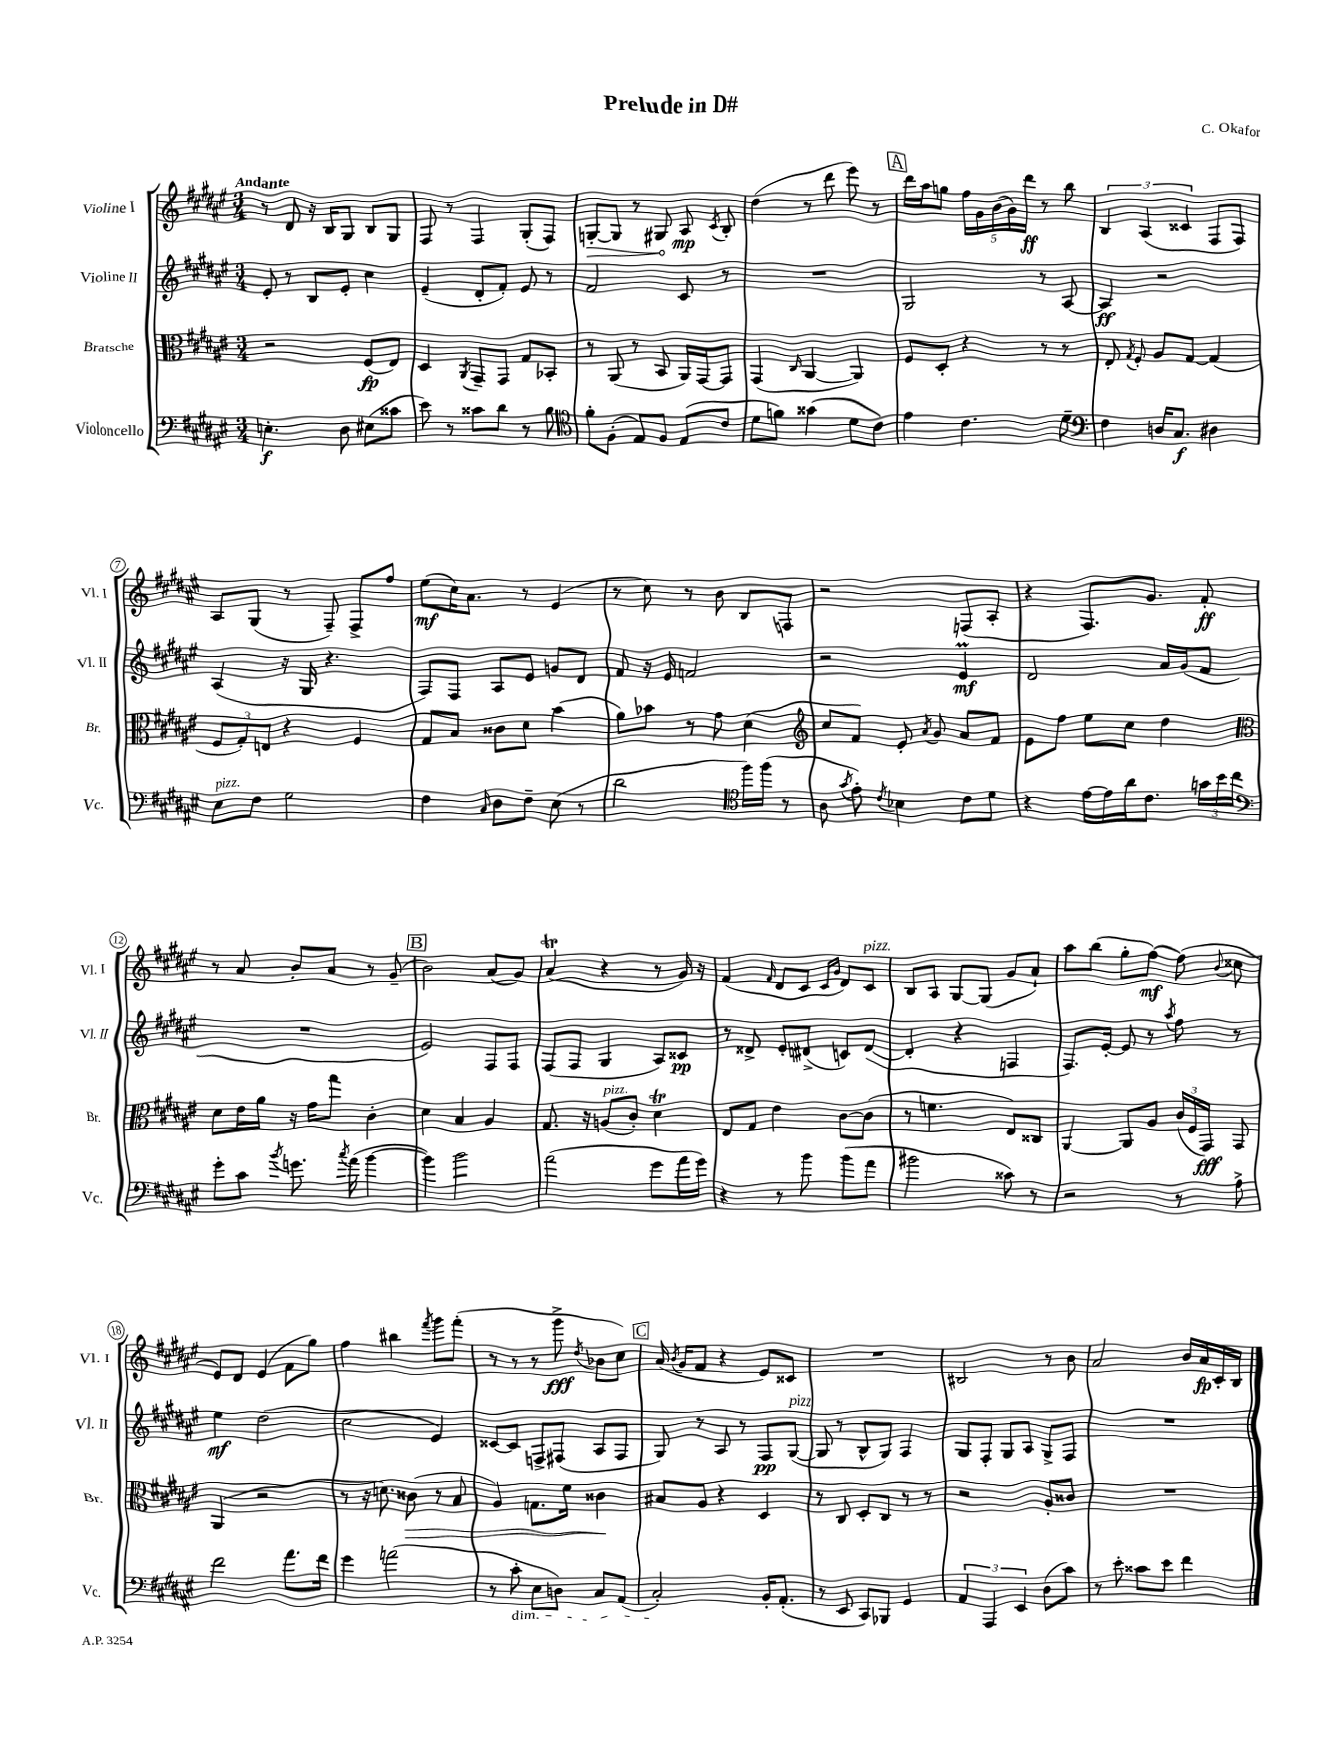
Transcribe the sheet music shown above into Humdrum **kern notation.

**kern	**dynam	**kern	**dynam	**kern	**dynam	**kern	**dynam
*part4	*part4	*part3	*part3	*part2	*part2	*part1	*part1
*staff4	*staff4	*staff3	*staff3	*staff2	*staff2	*staff1	*staff1
*I"Violoncello	*	*I"Bratsche	*	*I"Violine II	*	*I"Violine I	*
*I'Vc.	*	*I'Br.	*	*I'Vl. II	*	*I'Vl. I	*
*clefF4	*	*clefC3	*	*clefG2	*	*clefG2	*
*k[f#c#g#d#a#e#]	*	*k[f#c#g#d#a#e#]	*	*k[f#c#g#d#a#e#]	*	*k[f#c#g#d#a#e#]	*
*M3/4	*	*M3/4	*	*M3/4	*	*M3/4	*
=1	=1	=1	=1	=1	=1	=1	=1
!	!	!	!	!	!	!LO:TX:a:B:t=Andante	!
4.En'\	f	2r	.	8e#'/	.	8r	.
.	.	.	.	8r	.	8d#/	.
.	.	.	.	8B/L	.	16r	.
.	.	.	.	.	.	16B/KL	.
8D#\	.	.	.	8e#'/J	.	8G#/J	.
(8E#X\L	.	(8F#/L	fp	4cc#\	.	8B/L	.
8c##X\J	.	8E#/J)	.	.	.	8G#/J	.
=2	=2	=2	=2	=2	=2	=2	=2
8e#\)	.	4D#/	.	(4e#~/	.	8F#/	.
8r	.	.	.	.	.	8r	.
.	.	8qAA#/	.	.	.	.	.
8c##X\L	.	8GG#~/L	.	8d#'/L	.	4F#/	.
8d#\J	.	8GG#/J	.	8f#'/J)	.	.	.
8r	.	8G#/L	.	8e#/	.	(8G#'/L	.
8B\	.	8BB-X'/J	.	8r	.	8F#/J)	.
=3	=3	=3	=3	=3	=3	=3	=3
*clefC4	*	*	*	*	*	*	*
!	!	!	!	!	!	!	!LO:HP:b
8f#'\L	.	8r	.	2f#/	.	[8Gn'/L	>
(8F#'\J	.	(8AA#/	.	.	.	8G/J]	.
8E#/L)	.	8r	.	.	.	8r	.
8F#/J	.	8BB/	.	.	.	8G#X/	.
(8E#/L	.	16AA#/LL)	.	8c#/	.	8A#/	] mp
.	.	[16GG#/J	.	.	.	.	.
.	.	.	.	.	.	8qc#/	.
8c#/J	.	8GG#/J]	.	8r	.	8B'/	.
=4	=4	=4	=4	=4	=4	=4	=4
8d#\L	.	(4GG#/	.	2.r	.	(4dd#\	.
8fn\J)	.	.	.	.	.	.	.
.	.	16qqC#/	.	.	.	.	.
(4g##X\	.	[4AA#/	.	.	.	8r	.
.	.	.	.	.	.	8ddd#\	.
8d#\L	.	4AA#/])	.	.	.	8eee#\)	.
8c#\J)	.	.	.	.	.	8r	.
!!LO:REH:place=s1:t=A
=5	=5	=5	=5	=5	=5	=5	=5
4e#\	.	8F#/L	.	2G#/	.	16ddd#\LL	.
.	.	.	.	.	.	16aa#\J	.
.	.	8D#'/J	.	.	.	8ggn\J	.
4.c#\	.	4r	.	.	.	20ff#\LL	.
.	.	.	.	.	.	20g#\	.
.	.	.	.	.	.	(20b\	.
.	.	.	.	.	.	20g#\)	.
.	.	.	.	.	.	20ddd#\JJ	ff
.	.	8r	.	8r	.	8r	.
8d#~\	.	8r	.	[8A#/	.	8bb\	.
=6	=6	=6	=6	=6	=6	=6	=6
*clefF4	*	*	*	*	*	*	*
4F#\	.	8E#'/	.	4A#/]	ff	6B/	.
.	.	8qG#/	.	.	.	.	.
.	.	8F#'/	.	.	.	.	.
.	.	.	.	.	.	(6A#/	.
16Dn/KL	.	8A#/L	.	2r	.	.	.
8.C#/J	f	.	.	.	.	.	.
.	.	.	.	.	.	6c##X/	.
.	.	[8G#/J	.	.	.	.	.
4D#X\	.	(4G#/]	.	.	.	8F#/L	.
.	.	.	.	.	.	8F#/J)	.
!!LO:LB:g=z
=7	=7	=7	=7	=7	=7	=7	=7
!LO:TX:a:i:t=pizz.	!	!	!	!	!	!	!
8E#\L	.	12F#/L	.	(4A#/	.	8A#/L	.
.	.	12G#'/)	.	.	.	.	.
8F#\J	.	.	.	.	.	(8G#/J	.
.	.	12En/J	.	.	.	.	.
2G#\	.	4r	.	16r	.	8r	.
.	.	.	.	16G#/	.	.	.
.	.	.	.	4.r	.	8F#~/)	.
.	.	4F#/	.	.	.	8F#^/L	.
.	.	.	.	.	.	8ff#/J	.
=8	=8	=8	=8	=8	=8	=8	=8
4F#\	.	8G#/L	.	8F#/L)	.	(8ee#\L	mf
.	.	8B/J	.	8F#/J	.	16cc#\K)	.
.	.	.	.	.	.	8.a#\J	.
16qqC#/	.	.	.	.	.	.	.
8D#\L	.	8c##X\L	.	8A#/L	.	.	.
8F#~\J	.	8d#\J	.	8e#/J	.	8r	.
(8E#\	.	(4b\	.	8gn/L	.	(4e#/	.
8r	.	.	.	8d#/J	.	.	.
=9	=9	=9	=9	=9	=9	=9	=9
2d#\	.	8a#\L)	.	8f#/	.	8r	.
.	.	8b-X\J	.	16r	.	8cc#\)	.
.	.	.	.	16e#/	.	.	.
.	.	8r	.	2fn/	.	8r	.
.	.	8g#\	.	.	.	8b\	.
*clefC4	*	*	*	*	*	*	*
16ff#\LL)	.	(4d#\	.	.	.	8B/L	.
(16ff#\JJ	.	.	.	.	.	.	.
8r	.	.	.	.	.	8Fn/J	.
=10	=10	=10	=10	=10	=10	=10	=10
*	*	*clefG2	*	*	*	*	*
8A#\	.	8cc#/L	.	2r	.	2r	.
8qg#/	.	.	.	.	.	.	.
8e#'\)	.	8f#/J)	.	.	.	.	.
8qc#/	.	.	.	.	.	.	.
4B-X\	.	8e#'/	.	.	.	.	.
.	.	8qa#/	.	.	.	.	.
.	.	8g#/	.	.	.	.	.
8c#\L	.	8a#/L	.	4e#m/	mf	(8Fn/L	.
8d#\J	.	8f#/J	.	.	.	8A#'/J	.
=11	=11	=11	=11	=11	=11	=11	=11
4r	.	8e#\L	.	2d#/	.	4r	.
.	.	8ff#\J	.	.	.	.	.
[16e#\LL	.	8ee#\L	.	.	.	8.F#/L)	.
16e#\]	.	.	.	.	.	.	.
16a#\J	.	8cc#\J	.	.	.	.	.
8.c#\J	.	.	.	.	.	8.g#/J	.
.	.	4dd#\	.	16a#/LL	.	.	.
.	.	.	.	(16g#/J	.	.	.
24gn\LL	.	.	.	8f#/J	.	8f#'/	ff
24b\	.	.	.	.	.	.	.
24cc#\JJ	.	.	.	.	.	.	.
!!LO:LB:g=z
=12	=12	=12	=12	=12	=12	=12	=12
*clefF4	*	*clefC3	*	*	*	*	*
8g#'\L	.	8d#\L	.	2.r	.	8r	.
8c#\J	.	16e#\L	.	.	.	8a#/	.
.	.	16a#\JJ	.	.	.	.	.
8qb/	.	.	.	.	.	.	.
8.gn\	.	16r	.	.	.	8b'/L	.
.	.	16g#\KL	.	.	.	.	.
.	.	8gg#\J	.	.	.	8a#/J	.
8qcc#/	.	.	.	.	.	.	.
(16a#\	.	.	.	.	.	.	.
[4b\	.	4c#'\	.	.	.	8r	.
.	.	.	.	.	.	(8g#~/	.
!!LO:REH:place=s1:t=B
=13	=13	=13	=13	=13	=13	=13	=13
4b\])	.	4d#\	.	2e#/)	.	2b\)	.
2b\	.	4B/	.	.	.	.	.
.	.	4A#/	.	8F#/L	.	(8a#/L	.
.	.	.	.	8F#/J	.	8g#/J)	.
=14	=14	=14	=14	=14	=14	=14	=14
(2a#\	.	8.G#/	.	(8F#/L	.	(4a#t/	.
.	.	.	.	8F#/J	.	.	.
.	.	16r	.	.	.	.	.
!	!	!LO:TX:a:i:t=pizz.	!	!	!	!	!
.	.	(8An/L	.	4G#/	.	4r	.
.	.	8c#'/J)	.	.	.	.	.
8g#\L	.	4d#T\	.	8A#/L)	.	8r	.
16a#\L	.	.	.	8c##X/J	pp	16g#/)	.
16g#\JJ)	.	.	.	.	.	16r	.
=15	=15	=15	=15	=15	=15	=15	=15
4r	.	8E#/L	.	8r	.	(4f#/	.
.	.	8G#/J	.	8d##X^/	.	.	.
.	.	.	.	.	.	16qqf#/	.
8r	.	4e#\	.	8e#'/L	.	8d#/L	.
8b\	.	.	.	(8d#X^/J	.	8c#/J	.
.	.	.	.	.	.	16qqc#/LL	.
.	.	.	.	.	.	16qqg#/JJ	.
(8b\L	.	[8c#\L	.	8cn/L)	.	8d#/L)	.
!	!	!	!	!	!	!LO:TX:a:i:t=pizz.	!
8a#\J	.	(8c#\J]	.	([8d#/J	.	8c#/J	.
=16	=16	=16	=16	=16	=16	=16	=16
2b#X\	.	8r	.	4d#'/]	.	8B/L	.
.	.	4.fn\	.	.	.	8A#/J	.
.	.	.	.	4r	.	[8G#/L	.
.	.	.	.	.	.	(8G#/J]	.
8c##X\)	.	8E#/L)	.	4Fn/	.	8g#/L	.
8r	.	8C##X/J	.	.	.	8a#`/J)	.
=17	=17	=17	=17	=17	=17	=17	=17
2r	.	[4AA#/	.	8.F#/L)	.	8aa#\L	.
.	.	.	.	.	.	(8bb\J	.
.	.	.	.	[16e#'/Jk	.	.	.
.	.	8AA#/L]	.	8e#/]	.	8gg#'\L	.
.	.	8A#/J	.	8r	.	[8ff#\J)	mf
.	.	.	.	8qaa#/	.	.	.
8r	.	(24c#/LL	.	8ff#\	.	(8ff#\]	.
.	.	24F#/	.	.	.	.	.
.	.	24GG#/JJ)	fff	.	.	.	.
.	.	.	.	.	.	8qqb/	.
8A#^\	.	8GG#/	.	8r	.	8cc##X\	.
!!LO:LB:g=z
=18	=18	=18	=18	=18	=18	=18	=18
2f#\	.	(4AA#/	.	4ee#\	mf	8e#/L)	.
.	.	.	.	.	.	8d#/J	.
.	.	2r	.	(2dd#\	.	(4e#/	.
8.a#\L	.	.	.	.	.	8f#\L	.
.	.	.	.	.	.	8gg#\J)	.
16f#\Jk	.	.	.	.	.	.	.
=19	=19	=19	=19	=19	=19	=19	=19
4g#\	.	8r	.	2cc#\	.	4ff#\	.
.	.	16r	.	.	.	.	.
.	.	8.dn\)	.	.	.	.	.
(2an\	.	.	.	.	.	4bb#X\	.
!	!	!	!LO:HP:b	!	!	!	!
.	.	(8c##X\	>	.	.	.	.
.	.	.	.	.	.	8qfff#/	.
.	.	8r	.	4e#/)	.	8ggg#\L	.
.	.	8B/	.	.	.	(8fff#'\J	.
=20	=20	=20	=20	=20	=20	=20	=20
8r	.	4A#/)	.	[8c##X/L	.	8r	.
!LO:TX:b:i:t=dim.	!	!	!	!	!	!	!
8c#'\	.	.	.	8c##/J]	.	8r	.
8E#\L	.	8.Gn\L	.	8Fn^/L	.	8r	.
8Dn\J)	.	.	.	(8F#X/J	.	8ggg#^\	fff
.	.	16f#\Jk	.	.	.	.	.
.	.	.	.	.	.	8qdd#/	.
8C#/L	.	4c##X\	.	8A#/L	.	8b-X\L	.
(8AA#/J	.	.	.	8F#/J	.	8cc#\J)	.
.	.	.	]	.	.	.	.
!!LO:REH:place=s1:t=C
=21	=21	=21	=21	=21	=21	=21	=21
2C#'/)	.	8B#X/L	.	8G#/)	.	(16a#/	.
.	.	.	.	.	.	8qb/	.
.	.	.	.	.	.	16g#/KL	.
.	.	8A#/J	.	8r	.	8f#/J	.
.	.	4r	.	8A#/	.	4r	.
.	.	.	.	8r	.	.	.
16BB'/KL	.	4D#/	.	8F#/L	pp	8e#/L)	.
(8.AA#'/J	.	.	.	.	.	.	.
!	!	!	!	!LO:TX:a:i:t=pizz.	!	!	!
.	.	.	.	([8G#/J	.	8c##X/J	.
=22	=22	=22	=22	=22	=22	=22	=22
8r	.	8r	.	8G#/]	.	2.r	.
8EE#/	.	8C#/	.	8r	.	.	.
8CC#/L)	.	8D#'/L	.	8B^^/L	.	.	.
8BBB-X/J	.	8C#/J	.	8G#/J)	.	.	.
4GG#/	.	8r	.	4F#/	.	.	.
.	.	8r	.	.	.	.	.
=23	=23	=23	=23	=23	=23	=23	=23
6AA#/	.	2r	.	8G#/L	.	2B#X/	.
.	.	.	.	8F#'/J	.	.	.
6AAA#/	.	.	.	.	.	.	.
.	.	.	.	8G#/L	.	.	.
6EE#/	.	.	.	.	.	.	.
.	.	.	.	8A#/J	.	.	.
(8D#\L	.	8A#'/L	.	8G#^/L	.	8r	.
8c#\J)	.	8c##X/J	.	8F#/J	.	8b\	.
=24	=24	=24	=24	=24	=24	=24	=24
8r	.	2.r	.	2.r	.	2a#/	.
8e#'\	.	.	.	.	.	.	.
8c##X\L	.	.	.	.	.	.	.
8e#\J	.	.	.	.	.	.	.
4f#\	.	.	.	.	.	16b/LL	.
.	.	.	.	.	.	16a#/	fp
.	.	.	.	.	.	16c#'/	.
.	.	.	.	.	.	16B/JJ	.
==	==	==	==	==	==	==	==
*-	*-	*-	*-	*-	*-	*-	*-
